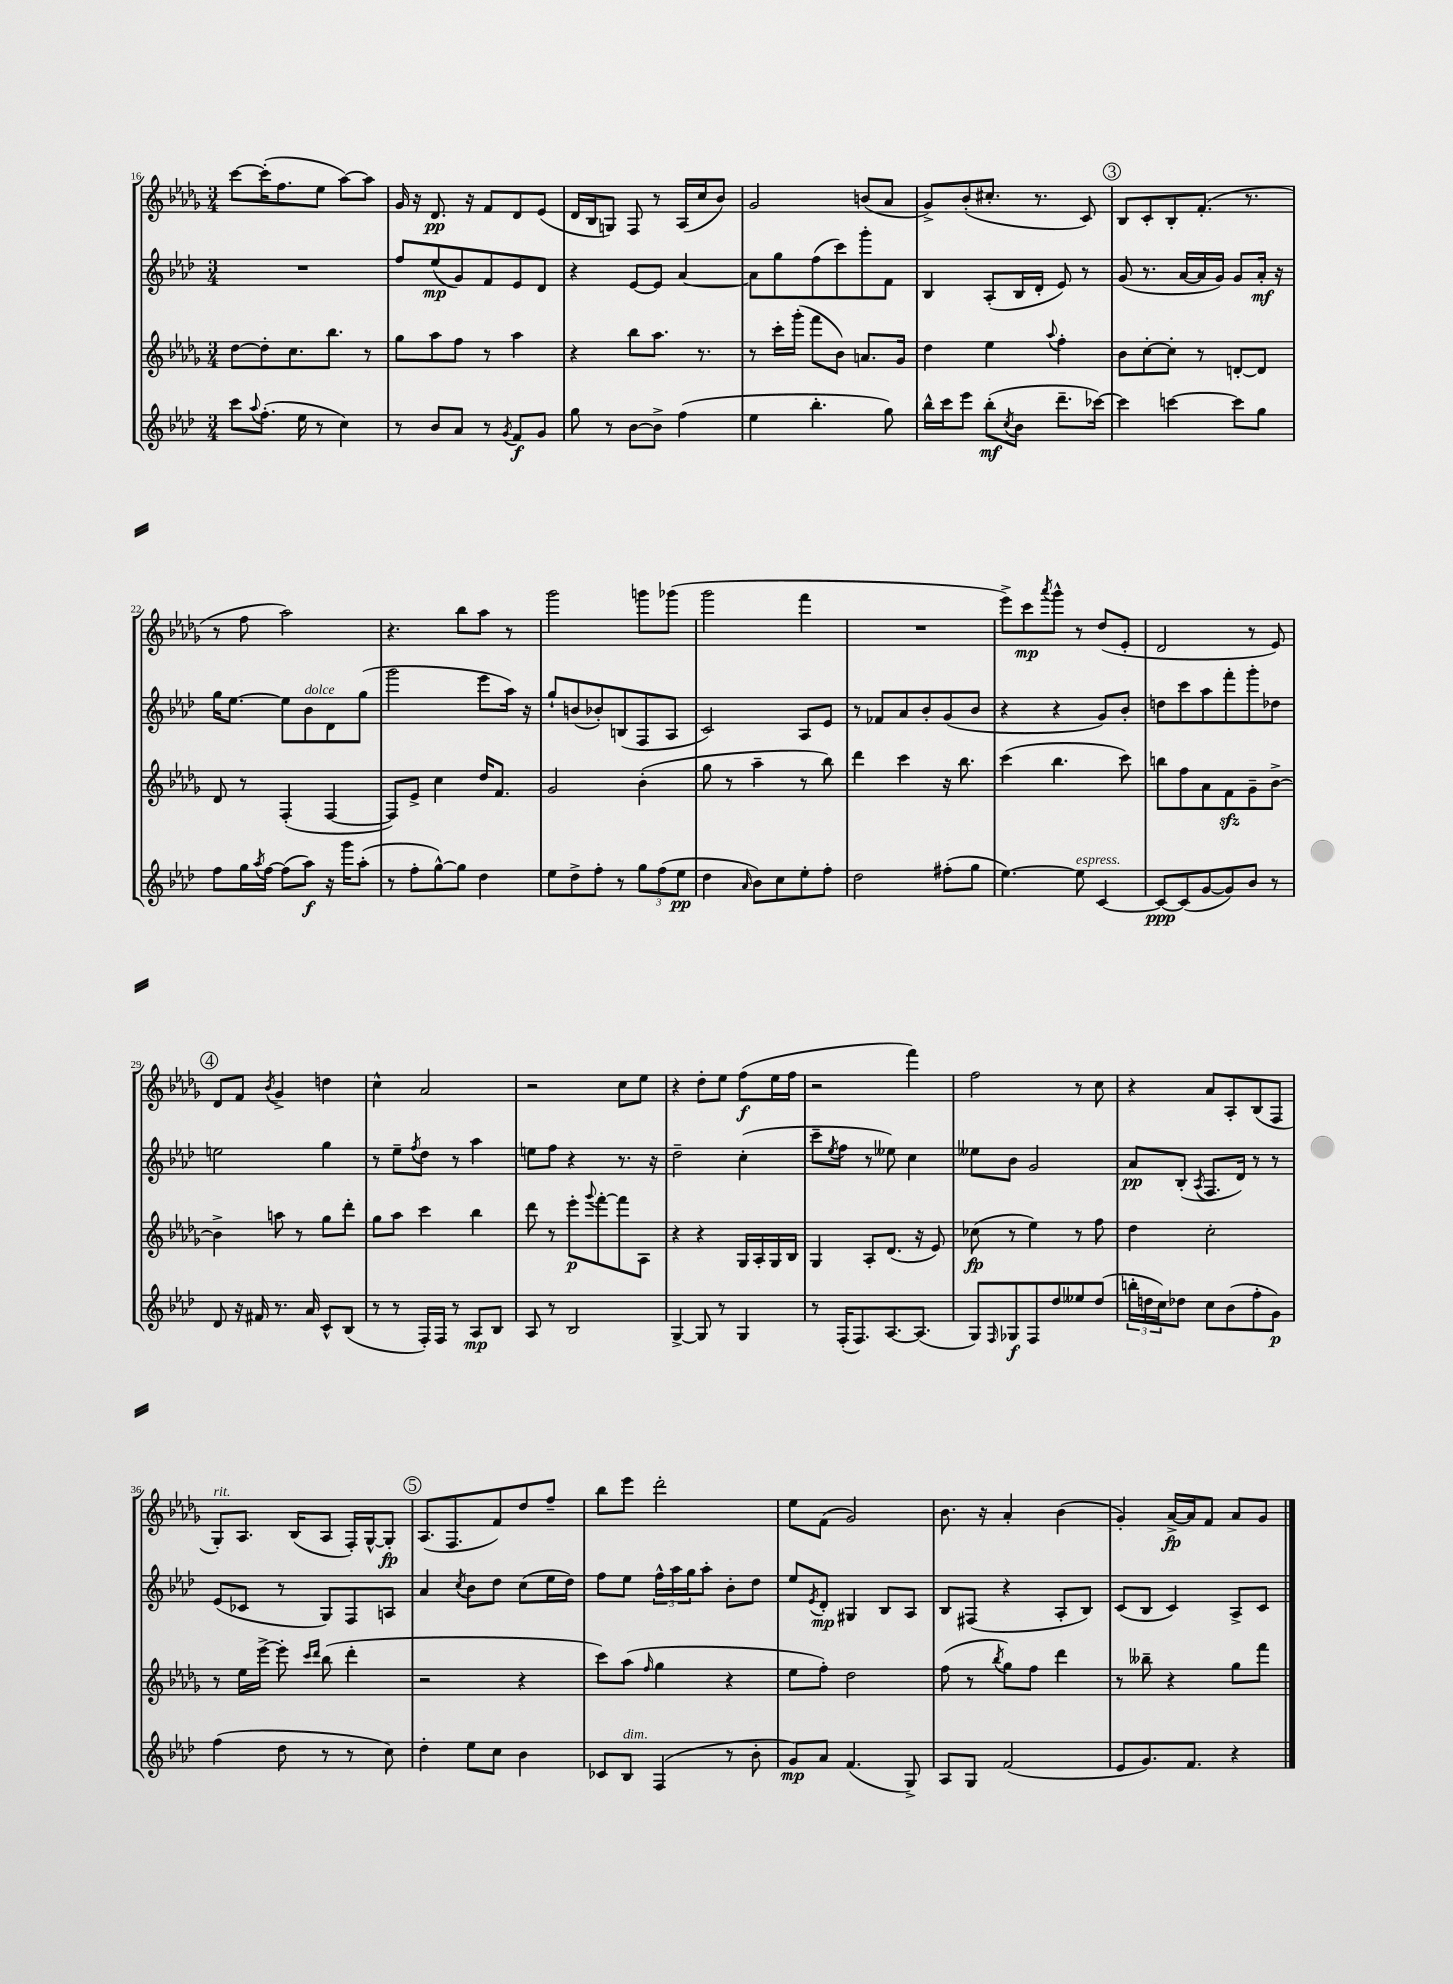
<<
\new StaffGroup <<
\new Staff = "s0" {
    \clef treble \key des \major \numericTimeSignature \time 3/4
    c'''8~ c'''16-.( f''8. ees''8 aes''8~) aes''8 |
    ges'16 r16 des'8.\pp r16 f'8 des'8 ees'8( |
    des'16 bes16 g8) f8 r8 aes16( c''16 bes'8) |
    ges'2 b'8( aes'8 |
    ges'8->) bes'8-.( cis''8.-. r8. c'8) |
    \mark \markup { \circle "3" } bes8 c'8-. bes8-. f'8.-.( r8. |
    r8 f''8 aes''2) |
    r4. bes''8 aes''8 r8 |
    ges'''2 g'''8 ges'''8( |
    ges'''2 f'''4 |
    R2. |
    ees'''8->) c'''8\mp \acciaccatura { aes'''8 } ges'''8-^ r8 des''8( ees'8-. |
    des'2 r8 ees'8) |
    \mark \markup { \circle "4" } des'8 f'8 \acciaccatura { bes'8 } ges'4-> d''4 |
    c''4-^ aes'2 |
    r2 c''8 ees''8 |
    r4 des''8-. ees''8 f''8\f( ees''16 f''16 |
    r2 f'''4) |
    f''2 r8 c''8 |
    r4 aes'8 aes8-. bes8( f8 |
    ges8-.^\markup { \italic "rit." }) aes8. bes16( aes8 f16-.) ges16~-^ ges8-.\fp |
    \mark \markup { \circle "5" } aes8.( f8. f'8) des''8 f''8-- |
    bes''8 ees'''8 des'''2-. |
    ees''8 f'8( ges'2) |
    bes'8. r16 aes'4-. bes'4( |
    ges'4-.) aes'16~->\fp aes'16 f'8 aes'8 ges'8 \bar "|." |
}
\new Staff = "s1" {
    \clef treble \key aes \major \numericTimeSignature \time 3/4
    R2. |
    f''8 ees''8\mp( g'8) f'8 ees'8 des'8 |
    r4 ees'8~ ees'8 aes'4~ |
    aes'8 g''8 f''8( c'''8) g'''8-. f'8 |
    bes4 aes8-.( bes16 des'16-. ees'8) r8 |
    \mark \markup { \circle "3" } g'8( r8. aes'16~ aes'16 g'16) g'8 aes'16-.\mf r16 |
    g''16 ees''8.~ ees''8 bes'8^\markup { \italic "dolce" } des'8 g''8( |
    g'''2 ees'''8 aes''16) r16 |
    g''8-! b'8( bes'8-.) b8( f8 aes8 |
    c'2) aes8 ees'8 |
    r8 fes'8 aes'8 bes'8-. g'8( bes'8 |
    r4 r4 g'8) bes'8-. |
    d''8 c'''8 aes''8 f'''8-. g'''8-. des''8 |
    \mark \markup { \circle "4" } e''2 g''4 |
    r8 ees''8-- \acciaccatura { f''8 } des''8 r8 aes''4 |
    e''8 f''8 r4 r8. r16 |
    des''2-- c''4-.( |
    c'''8-- \acciaccatura { ees''8 } f''8 r8 eeses''8) c''4 |
    eeses''8 bes'8 g'2 |
    aes'8\pp bes8-.( \acciaccatura { aes8 } f8. des'16) r8 r8 |
    ees'8( ces'8 r8 g8) f8 a8 |
    \mark \markup { \circle "5" } aes'4 \acciaccatura { c''8 } bes'8 des''8 c''8( ees''16 des''16) |
    f''8 ees''8 \tuplet 3/2 { f''16-^ aes''16 g''16 } aes''8-. bes'8-. des''8 |
    ees''8 \acciaccatura { ees'8 } des'8-.\mp gis4 bes8 aes8 |
    bes8 fis8( r4 aes8-. bes8) |
    c'8( bes8 c'4) aes8-> c'8 \bar "|." |
}
\new Staff = "s2" {
    \clef treble \key des \major \numericTimeSignature \time 3/4
    des''8~ des''8-. c''8. bes''8. r8 |
    ges''8 aes''8 f''8 r8 aes''4 |
    r4 bes''8 aes''8. r8. |
    r8 c'''16-. ges'''16-.( f'''8 bes'8) a'8. ges'16 |
    des''4 ees''4 \appoggiatura { aes''8 } f''4-. |
    \mark \markup { \circle "3" } bes'8 c''8~-. c''8-. r8 d'8~-. d'8 |
    des'8 r8 f4-.( f4~ |
    f8) ees'8-> c''4 des''16 f'8. |
    ges'2 bes'4-.( |
    ges''8 r8 aes''4-- r8 bes''8) |
    des'''4 c'''4 r16 bes''8. |
    c'''4( bes''4. c'''8) |
    b''8 f''8 aes'8 f'8\sfz ges'8-- bes'8~-> |
    \mark \markup { \circle "4" } bes'4-> a''8 r8 ges''8 des'''8-. |
    ges''8 aes''8 c'''4 bes''4 |
    des'''8 r8 ees'''8-.\p \appoggiatura { ges'''8 } f'''8~-. f'''8 aes8 |
    r4 r4 ges16 aes16-. ges16 bes16 |
    ges4 aes8-. des'8.( r16 ees'8) |
    ces''8\fp( r8 ees''4) r8 f''8 |
    des''4 c''2-. |
    r8 ees''16 ees'''16~-> ees'''8-. \grace { c'''16 des'''16 } bes''8( des'''4-. |
    \mark \markup { \circle "5" } r2 r4 |
    c'''8) aes''8( \grace { f''16 } ges''4 r4 |
    ees''8 f''8-.) des''2 |
    f''8( r8 \acciaccatura { bes''8 } ges''8) f''8 des'''4 |
    r8 beses''8-- r4 ges''8 f'''8 \bar "|." |
}
\new Staff = "s3" {
    \clef treble \key aes \major \numericTimeSignature \time 3/4
    c'''8 \appoggiatura { aes''8 } f''8.-.( ees''16 r8 c''4) |
    r8 bes'8 aes'8 r8 \acciaccatura { g'8 } f'8\f g'8 |
    g''8 r8 bes'8~ bes'8-> f''4( |
    ees''4 bes''4.-. g''8) |
    bes''16-^ c'''16 ees'''8 bes''8-.\mf( \acciaccatura { c''8 } bes'8 des'''8.-- ces'''16~) |
    \mark \markup { \circle "3" } ces'''4 c'''4~ c'''8 g''8 |
    f''8 g''16 \acciaccatura { aes''8 } f''16~ f''8( aes''8\f) r16 g'''16 aes''8-.( |
    r8 f''8-. g''8~-^) g''8 des''4 |
    ees''8 des''8-> f''8-. r8 \tuplet 3/2 { g''8 f''8( ees''8\pp } |
    des''4 \grace { aes'16 } bes'8) c''8 ees''8-. f''8-. |
    des''2 fis''8-.( g''8 |
    ees''4.~) ees''8^\markup { \italic "espress." } c'4~ |
    c'8~\ppp c'8( g'8~ g'8) bes'8 r8 |
    \mark \markup { \circle "4" } des'8 r16 fis'16 r8. aes'16 c'8-^ bes8( |
    r8 r8 f16-.) f16 r8 aes8\mp bes8 |
    aes8 r8 bes2 |
    g4~-> g8 r8 g4 |
    r8 f16-.( f8.) aes8.~ aes8.( |
    g8) \grace { f16 } ges8\f f8 des''8 eeses''8 des''8( |
    \tuplet 3/2 { b''16-. d''16 c''16) } des''8 c''8 bes'8( f''8-. g'8\p) |
    f''4( des''8 r8 r8 c''8) |
    \mark \markup { \circle "5" } des''4-. ees''8 c''8 bes'4 |
    ces'8 bes8^\markup { \italic "dim." } f4( r8 bes'8-. |
    g'8\mp) aes'8 f'4.( g8->) |
    aes8 g8 f'2( |
    ees'8 g'8.) f'8. r4 \bar "|." |
}
>>
>>
\layout { \context { \Score currentBarNumber = #16 } }
